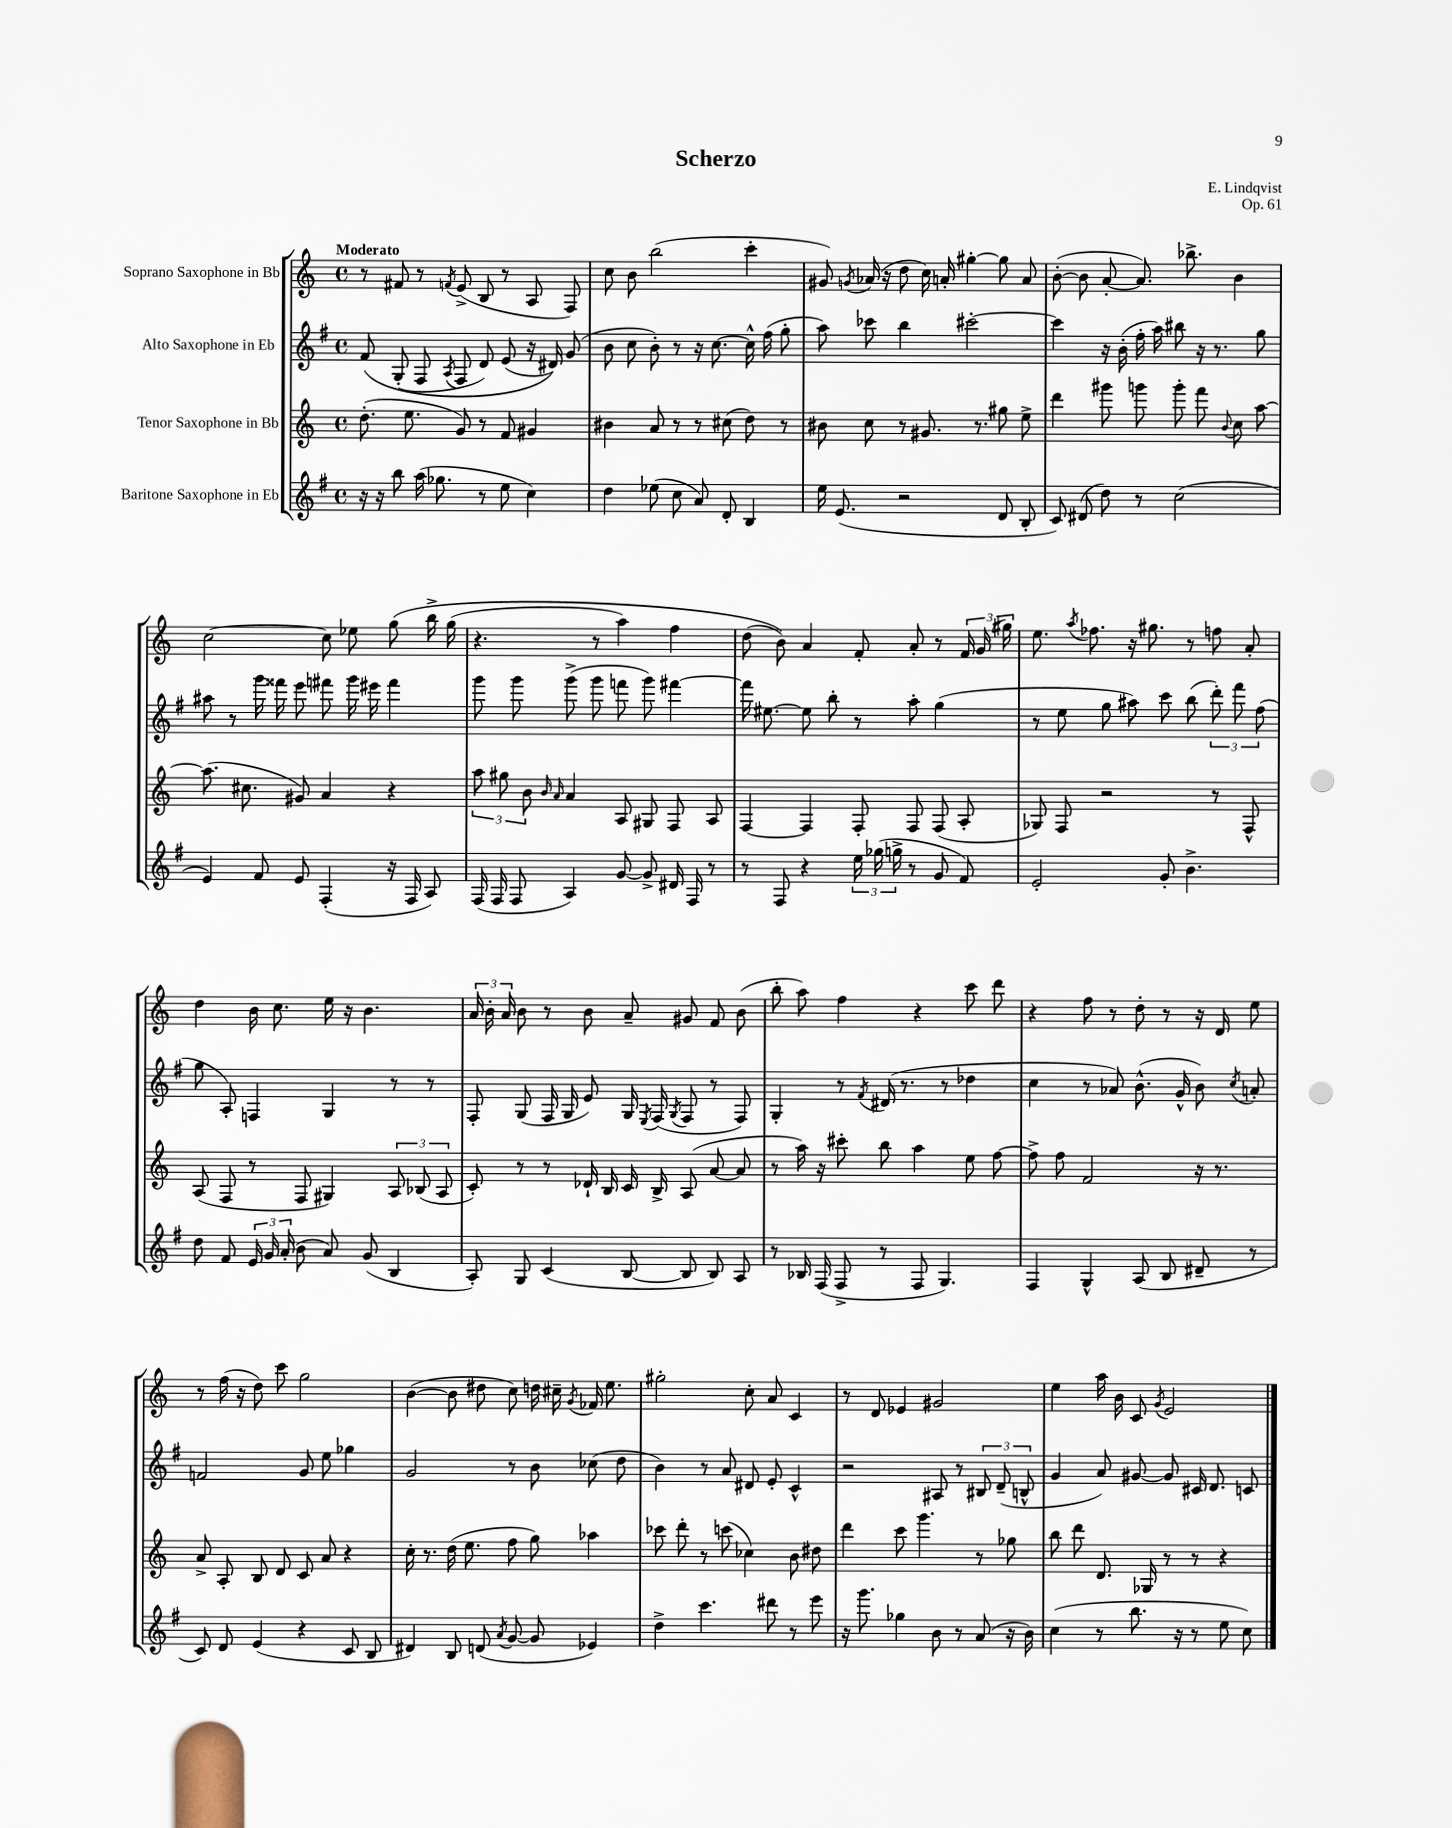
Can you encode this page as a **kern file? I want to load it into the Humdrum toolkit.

**kern	**kern	**kern	**kern
*part4	*part3	*part2	*part1
*staff4	*staff3	*staff2	*staff1
*I"Baritone Saxophone in Eb	*I"Tenor Saxophone in Bb	*I"Alto Saxophone in Eb	*I"Soprano Saxophone in Bb
*clefG2	*clefG2	*clefG2	*clefG2
*k[f#]	*k[]	*k[f#]	*k[]
*M4/4	*M4/4	*M4/4	*M4/4
*met(c)	*met(c)	*met(c)	*met(c)
=1	=1	=1	=1
!	!	!	!LO:TX:a:B:t=Moderato
16r	(8.dd'\	(8f#/	8r
16r	.	.	.
8bb\	.	(8G'/	8f#X/
.	8.ee\	.	.
(16aa\	.	8F#/	8r
8.gg-X\	.	.	.
.	.	8qA/	8qfn/
.	8g/)	8F#/	(8e^/
8r	8r	8d/)	8B/
8ee\	8f/	(8e/	8r
4cc\)	4g#X/	16r	8A/
.	.	16d#X/))	.
.	.	(8g/	8F/)
=2	=2	=2	=2
4dd\	4b#X\	8b\	8cc\
.	.	8cc\	8b\
(8ee-X\	8a/	8b'\)	(2bb\
8cc\	8r	8r	.
8a/)	8r	16r	.
.	.	[8.cc\	.
8d'/	(8cc#X\	.	.
4B/	8dd\)	16cc^^\]	4ccc'\
.	.	(16ff#\	.
.	8r	8gg'\	.
=3	=3	=3	=3
16ee\	8b#X\	8aa\)	8g#X/)
(8.e/	.	.	.
.	.	.	8qgn/
.	8cc\	8ccc-X\	(16a-X/
.	.	.	16r
2r	8r	4bb\	8dd\
.	8.g#X/	.	16cc\)
.	.	.	16an'/
.	.	[2ccc#X'\	[4gg#X'\
.	8.r	.	.
8d/	8gg#X\	.	8gg#\]
8B'/	8ee^\	.	8a/
=4	=4	=4	=4
8c/)	4ddd\	4ccc#\]	([8b'\
(8d#X/	.	.	8b\]
8dd\)	8ggg#X\	16r	[8a'/
.	.	(16b'\	.
8r	8gggn\	16ff#'\	8.a/])
.	.	16aa\)	.
(2cc\	8ggg'\	8bb#X\	.
.	.	.	8.bb-X^\
.	8fff\	16r	.
.	.	8.r	.
.	8qqb/	.	.
.	8cc\	.	4b\
.	[8aa\	8gg\	.
!!LO:LB:g=z
=5	=5	=5	=5
4e/)	(8.aa\]	8aa#X\	[2cc\
.	.	8r	.
.	8.cc#X\	.	.
8f#/	.	16ggg\	.
.	.	16fff##X\	.
8e/	8g#X/)	8eee\	.
(4F#'/	4a/	8fff#X\	8cc\]
.	.	16ggg\	8ee-X\
.	.	16eee#X\	.
16r	4r	4fff#\	(8gg\
16F#/	.	.	.
8A/)	.	.	16bb^\
.	.	.	(16gg\
=6	=6	=6	=6
(16F#/	12aa\	8ggg\	4.r
16F#/	.	.	.
.	12gg#X\	.	.
8F#/	.	8ggg\	.
.	12b\	.	.
.	16qqb/	.	.
.	16qqa/	.	.
4A/)	4a/	(8ggg^\	.
.	.	8ggg\	8r
[8g/	8A/	8fffn\	4aa\)
8g^/]	8G#X/	8ggg\)	.
16d#X/	8F/	[4fff#X\	4ff\
16F#/	.	.	.
8r	8A/	.	.
=7	=7	=7	=7
8r	[4F/	16fff#\]	(8dd\
.	.	[8.ee#X\	.
8F#/	.	.	8b\))
4r	4F/]	8ee#\]	4a/
.	.	8bb'\	.
24ee\	8F'/	8r	8f'/
(24gg-X\	.	.	.
24ggn^\	.	.	.
8r	8F/	8aa'\	8a'/
8g/	(8F/	(4gg\	8r
8f#/)	8A'/	.	24f/
.	.	.	(24g/
.	.	.	24gg#X\)
=8	=8	=8	=8
2e'/	8G-X/)	8r	8.ee\
.	8F/	8ee\	.
.	.	.	8qaa/
.	.	.	8.ff-X\
.	2r	8gg\	.
.	.	8aa#X\)	16r
.	.	.	8.gg#X\
8g'/	.	8ccc\	.
4.b^\	.	(8bb\	8r
.	8r	12ddd'\)	8ffn\
.	.	12fff#\	.
.	8F^^/	.	8a'/
.	.	(12ff#\	.
!!LO:LB:g=z
=9	=9	=9	=9
8dd\	(8A/	8gg\	4dd\
8f#/	8F/	8A'/)	.
24e/	8r	4Fn/	16b\
24g/	.	.	.
.	.	.	8.cc\
(24a'/	.	.	.
8b\	8F/	.	.
8a/)	4G#X/)	4G/	16ee\
.	.	.	16r
(8g/	.	.	4.b\
4B/	12A/	8r	.
.	(12B-X/	.	.
.	.	8r	.
.	12A/	.	.
=10	=10	=10	=10
8A'/)	8c'/)	8F#'/	24a/
.	.	.	24b'\
.	.	.	24a/
8G/	8r	(8G/	8b\
(4c/	8r	16F#/	8r
.	.	16G/	.
.	16d-X`/	8e/)	8b\
.	16B/	.	.
[8B/	16c/	16G/	8a~/
.	.	8qE/	.
.	16B^/	(16F#/	.
.	.	8qG/	.
8B/]	(8A/	8F#/	8g#X/
8B/)	[8a/	8r	8f/
8A/	8a/]	8F#/)	(8b\
=11	=11	=11	=11
8r	8r	4G'/	8bb'\
16B-X/	16aa\)	.	8aa\)
(16F#/	16r	.	.
8F#^/	8ccc#X'\	8r	4ff\
.	.	8qf#/	.
8r	8bb\	(16d#X/	.
.	.	8.r	.
8F#/	4aa\	.	4r
4.G/)	.	8r	.
.	8ee\	4dd-X\	8ccc\
.	[8ff\	.	8ddd\
=12	=12	=12	=12
4F#/	8ff^\]	4cc\	4r
.	8ff\	.	.
4G^^/	2f/	8r	8ff\
.	.	8a-X/)	8r
(8A/	.	(8.b^^\	8dd'\
8B/	.	.	8r
.	.	16g^^/	.
8d#X~/	16r	8b\)	16r
.	8.r	.	16d/
.	.	8qcc/	.
8r	.	8an'/	8ee\
!!LO:LB:g=z
=13	=13	=13	=13
8c/)	8a^/	2fn/	8r
8d/	8A'/	.	(16ff\
.	.	.	16r
(4e/	8B/	.	8dd\)
.	8d/	.	8ccc\
4r	8c/	8g/	2gg\
.	8a/	8ee\	.
8c/	4r	4gg-X\	.
8B/	.	.	.
=14	=14	=14	=14
4d#X/)	16cc'\	2g/	([4b\
.	8.r	.	.
8B/	(16dd\	.	8b\]
.	8.ee\	.	.
(8dn/	.	.	8dd#X\
8qa/	.	.	.
[8g/	8ff\	8r	8cc\)
8g/]	8gg\)	8b\	16ddn\
.	.	.	16cc#X~\
.	.	.	8qg/
4e-X/)	4aa-X\	(8cc-X\	16f-X/
.	.	.	8.ee\
.	.	8dd\	.
=15	=15	=15	=15
4dd^\	8ccc-X\	4b\)	2gg#X'\
.	8ddd'\	.	.
4.ccc\	8r	8r	.
.	(8cccn\	8a/	.
.	4cc-X\)	8d#X/	8cc'\
8ddd#X\	.	8e'/	8a/
8r	8b\	4c^^/	4c/
8eee\	8dd#X\	.	.
=16	=16	=16	=16
16r	4ddd\	2r	8r
8.ggg\	.	.	.
.	.	.	8d/
4gg-X\	8ccc\	.	4e-X/
.	4.ggg\	.	.
8b\	.	8A#X/	2g#X/
8r	.	8r	.
(8a/	8r	12B#X/	.
.	.	(12d~/	.
16r	8gg-X\	.	.
.	.	12Bn^^/	.
16b\)	.	.	.
=17	=17	=17	=17
(4cc\	8bb\	4g/	4ee\
.	8ddd\	.	.
8r	8.d/	8a/)	16aa\
.	.	.	16b\
8.bb\	.	[8g#X/	8c/
.	16G-X/	.	.
.	.	.	8qg/
.	8r	8g#/]	2e/
16r	.	.	.
8r	8r	16c#X/	.
.	.	8.d/	.
8ee\	4r	.	.
8cc\)	.	8cn/	.
==	==	==	==
*-	*-	*-	*-
